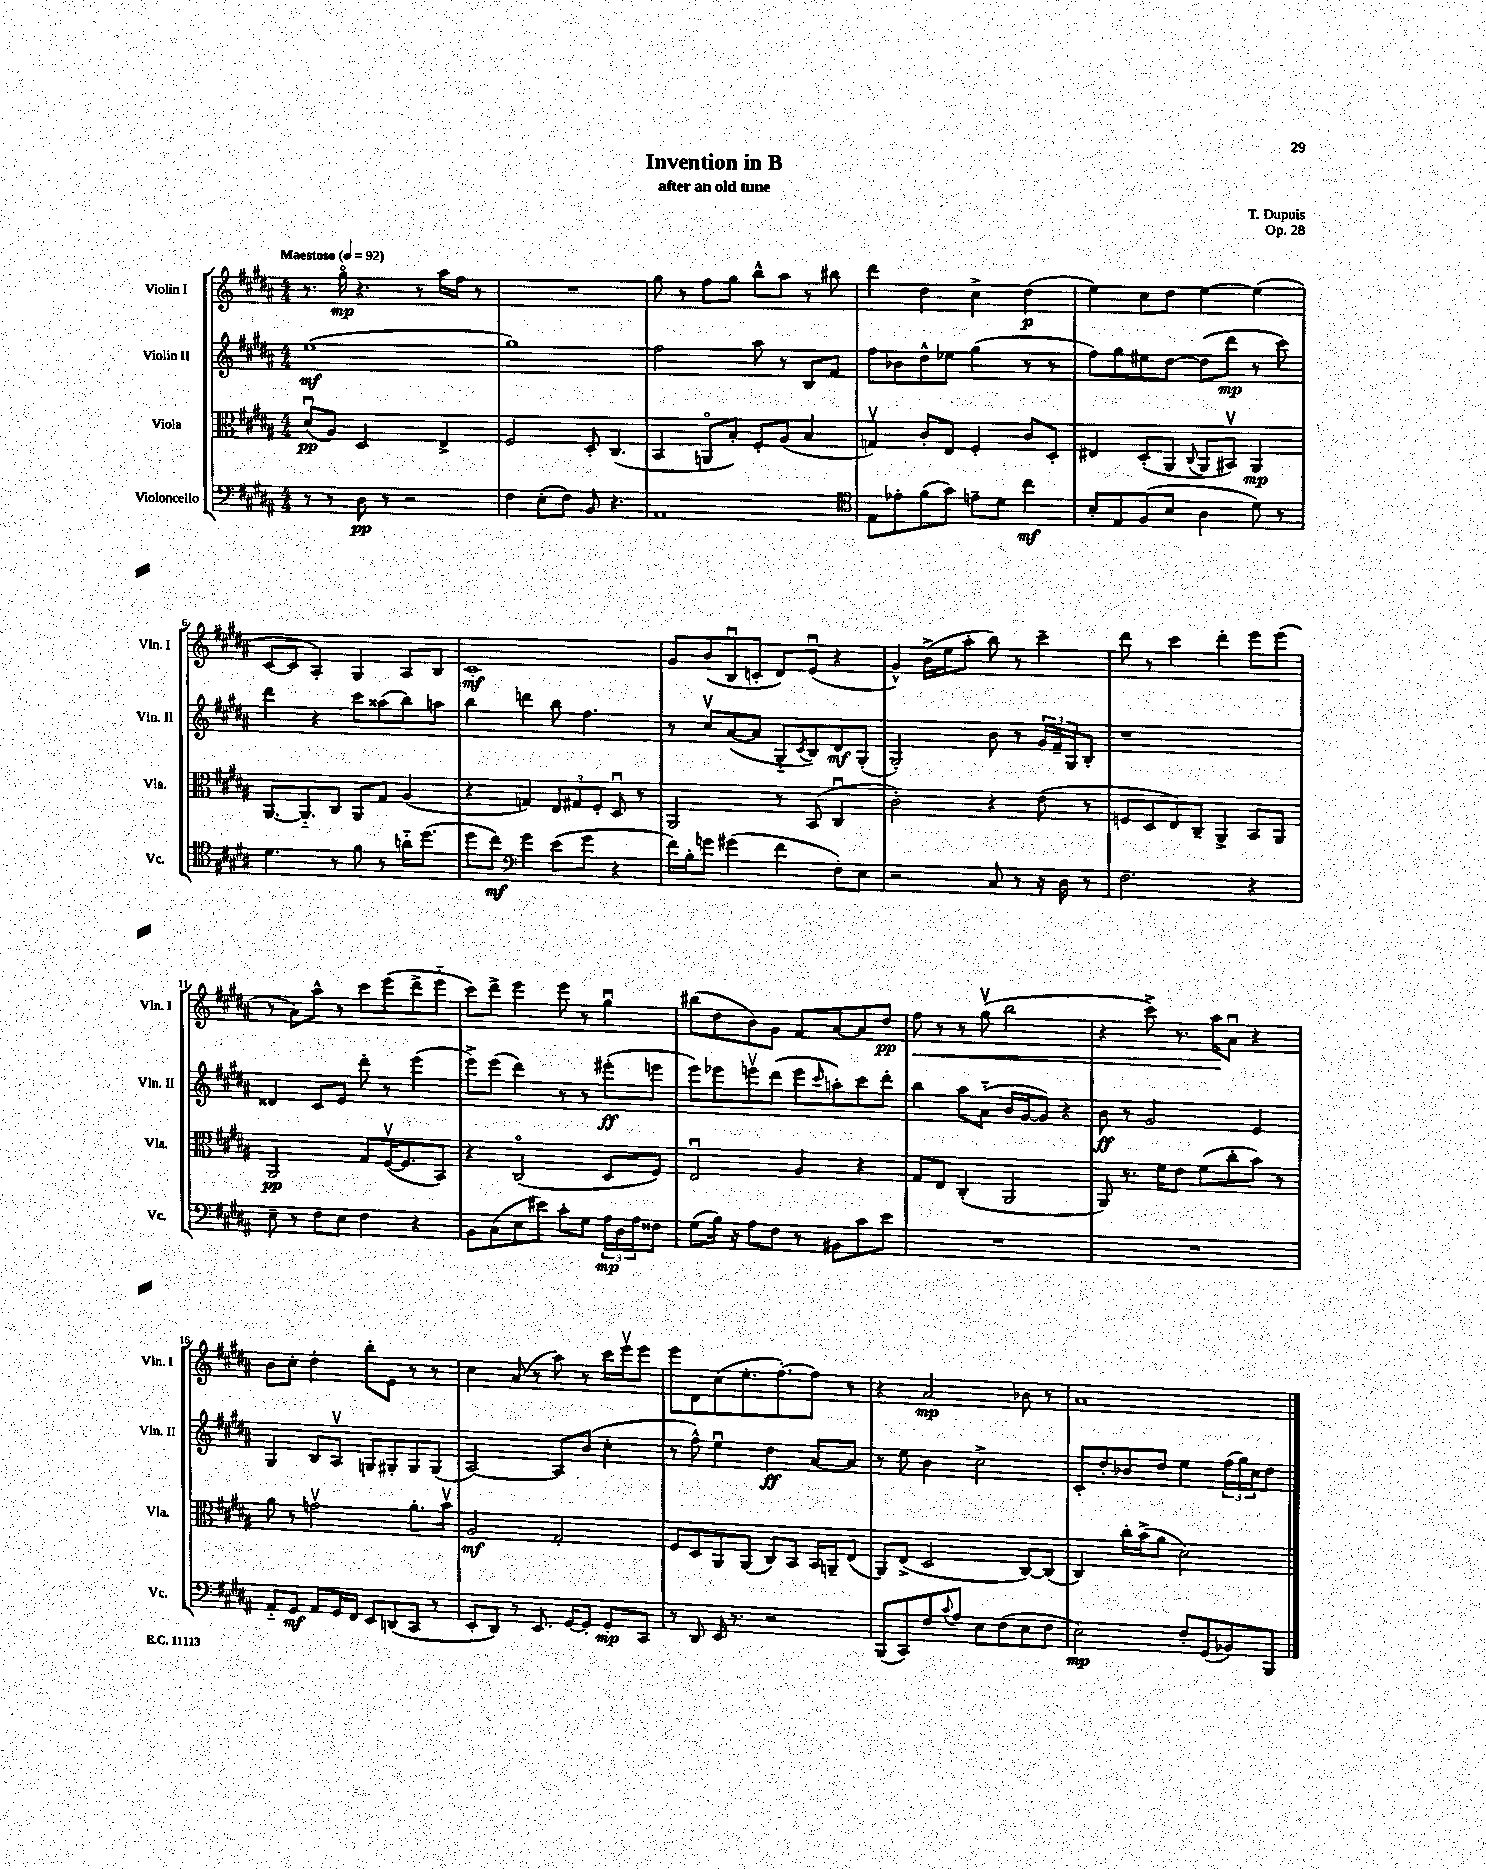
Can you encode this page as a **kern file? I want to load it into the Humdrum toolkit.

**kern	**dynam	**kern	**dynam	**kern	**dynam	**kern	**dynam
*part4	*part4	*part3	*part3	*part2	*part2	*part1	*part1
*staff4	*staff4	*staff3	*staff3	*staff2	*staff2	*staff1	*staff1
*I"Violoncello	*	*I"Viola	*	*I"Violin II	*	*I"Violin I	*
*I'Vc.	*	*I'Vla.	*	*I'Vln. II	*	*I'Vln. I	*
*clefF4	*	*clefC3	*	*clefG2	*	*clefG2	*
*k[f#c#g#d#a#]	*	*k[f#c#g#d#a#]	*	*k[f#c#g#d#a#]	*	*k[f#c#g#d#a#]	*
*M4/4	*	*M4/4	*	*M4/4	*	*M4/4	*
*MM92	*	*MM92	*	*MM92	*	*MM92	*
=1	=1	=1	=1	=1	=1	=1	=1
!	!	!	!	!	!	!LO:TX:a:B:t=Maestoso	!
8r	.	(8d#u/L	pp	(1ee	mf	8.r	.
8r	.	8A#/J)	.	.	.	.	.
.	.	.	.	.	.	16gg#\	mp
8D#\	pp	2D#/	.	.	.	4.r	.
8r	.	.	.	.	.	.	.
2r	.	.	.	.	.	.	.
.	.	.	.	.	.	8r	.
.	.	4E^/	.	.	.	16aa#\LL	.
.	.	.	.	.	.	16ff#\JJ	.
.	.	.	.	.	.	8r	.
=2	=2	=2	=2	=2	=2	=2	=2
4F#\	.	2F#/	.	1gg#)	.	1r	.
(8E'\L	.	.	.	.	.	.	.
8F#\J)	.	.	.	.	.	.	.
8BB/	.	8D#'/	.	.	.	.	.
4.r	.	(4.C#/	.	.	.	.	.
=3	=3	=3	=3	=3	=3	=3	=3
1AA#	.	4BB/	.	2ff#\	.	8gg#\	.
.	.	.	.	.	.	8r	.
.	.	8AAn/L	.	.	.	8ff#\L	.
.	.	8B'/J)	.	.	.	8gg#\J	.
.	.	8F#'/L	.	8aa#\	.	8bb^^\L	.
.	.	(8A#/J	.	8r	.	8aa#\J	.
.	.	4B/	.	8B/L	.	8r	.
.	.	.	.	8f#/J	.	8bb#X\	.
=4	=4	=4	=4	=4	=4	=4	=4
*clefC4	*	*	*	*	*	*	*
8E\L	.	4Gnv/)	.	8ff#\L	.	4ddd#\	.
8e-X'\	.	.	.	8b-X\	.	.	.
(8f#\	.	8c#'/L	.	8dd#^^\	.	4dd#\	.
8g#\J)	.	8E/J	.	8ee-X\J	.	.	.
8en~\L	.	4F#'/	.	(4gg#\	.	4cc#^\	.
8d#\J	.	.	.	.	.	.	.
4cc#\	mf	8c#/L	.	8r	.	(4dd#\	p
.	.	8D#'/J	.	8r	.	.	.
=5	=5	=5	=5	=5	=5	=5	=5
8B'/L	.	4E#X/	.	8ff#\L)	.	4ee\)	.
8E/	.	.	.	8gg#\	.	.	.
(8F#/	.	(8D#'/L	.	8ee#X\	.	8cc#\L	.
8B/J	.	8AA#/J	.	[8dd#\J	.	8dd#\J	.
.	.	8qqC#/	.	.	.	.	.
4A#\	.	8AA#/L	.	(8dd#\L]	.	[4ee\	.
.	.	8BB#Xv/J)	.	8ddd#\J	mp	.	.
8d#\)	.	4AA#/	mp	8r	.	(4ee\]	.
8r	.	.	.	8ccc#\)	.	.	.
!!LO:LB:g=z
=6	=6	=6	=6	=6	=6	=6	=6
4.d#\	.	[8.AA#/L	.	4ddd#\	.	[8c#/L	.
.	.	.	.	.	.	8c#/J]	.
.	.	8.AA#/]	.	.	.	.	.
.	.	.	.	4r	.	4A#'/)	.
8r	.	8C#/J	.	.	.	.	.
8f#\	.	8AA#/L	.	8ccc#\L	.	4G#/	.
8r	.	8G#/J	.	(8aa##X\	.	.	.
16an\KL	.	(4A#/	.	8bb\)	.	8A#/L	.
(8.dd#\J	.	.	.	.	.	.	.
.	.	.	.	8aan\J	.	8B/J	.
=7	=7	=7	=7	=7	=7	=7	=7
8dd#\L	.	4r	.	4bb\	.	1c#'	mf
8cc#\J)	mf	.	.	.	.	.	.
*clefF4	*	*	*	*	*	*	*
4g#\	.	4Gn/)	.	4dddn\	.	.	.
(8e\L	.	12E/L	.	8bb\	.	.	.
.	.	12G#X/	.	.	.	.	.
8g#\J	.	.	.	4.ff#\	.	.	.
.	.	12F#'/J	.	.	.	.	.
4r	.	8D#u/	.	.	.	.	.
.	.	8r	.	.	.	.	.
=8	=8	=8	=8	=8	=8	=8	=8
16f#\LL)	.	2AA#/	.	8r	.	8g#/L	.
16B'\J	.	.	.	.	.	.	.
8gn\J	.	.	.	8cc#v/L	.	(8b/	.
(4g#X\	.	.	.	([8a#/	.	8Bu/	.
.	.	.	.	8a#/J]	.	8cn'/J	.
4f#\	.	8r	.	8G#/L	.	8d#/L)	.
.	.	.	.	8qc#/	.	.	.
.	.	(8BB/	.	8B/)	.	(8eu/J	.
8F#'\L)	.	4C#u/	.	8d#/	mf	4r	.
8E\J	.	.	.	(8G#'/J	.	.	.
=9	=9	=9	=9	=9	=9	=9	=9
2r	.	2c#'\)	.	2G#'/)	.	4g#^^/)	.
.	.	.	.	.	.	(16b^\LL	.
.	.	.	.	.	.	16ee\J	.
.	.	.	.	.	.	8aa#'\J	.
8C#/	.	4r	.	8b\	.	8bb\)	.
8r	.	.	.	8r	.	8r	.
16r	.	(8e\	.	24g#/LL	.	4ccc#~\	.
.	.	.	.	24f#~/	.	.	.
16D#\	.	.	.	.	.	.	.
.	.	.	.	24G#/J	.	.	.
8r	.	8r	.	8B'/J	.	.	.
=10	=10	=10	=10	=10	=10	=10	=10
2.F#\	.	8Fn/L	.	1r	.	8ddd#\	.
.	.	8D#/	.	.	.	8r	.
.	.	8E/)	.	.	.	4ccc#\	.
.	.	8C#~/J	.	.	.	.	.
.	.	4AA#^/	.	.	.	4ddd#'\	.
4r	.	8BB/L	.	.	.	8eee\L	.
.	.	8AA#/J	.	.	.	(8eee\J	.
!!LO:LB:g=z
=11	=11	=11	=11	=11	=11	=11	=11
8E~\	.	2AA#/	pp	4d##X/	.	8r	.
8r	.	.	.	.	.	8a#\L)	.
8F#\L	.	.	.	8c#/L	.	8aa#^^\J	.
8E\J	.	.	.	8e/J	.	8r	.
4F#\	.	8G#/L	.	8ddd#'\	.	8ccc#\L	.
.	.	([16F#v/K	.	8r	.	(8eee\	.
.	.	8.F#/]	.	.	.	.	.
4r	.	.	.	(4eee\	.	8ddd#^\	.
.	.	8BB/J)	.	.	.	8eee\J	.
=12	=12	=12	=12	=12	=12	=12	=12
8BB\L	.	4r	.	8eee^\L)	.	8ccc#\L)	.
(8C#\	.	.	.	(8eee\J	.	8ddd#^\J	.
8E\	.	(2C#/	.	4ddd#\)	.	4eee\	.
8e#X\J)	.	.	.	.	.	.	.
8c#'\L	.	.	.	8r	.	8eee\	.
8G#\J	.	.	.	8r	.	8r	.
24A#\LL	mp	8D#/L	.	(8eee#X'\L	ff	4gg#u\	.
24D#\	.	.	.	.	.	.	.
24A#\J	.	.	.	.	.	.	.
8F##X\J	.	8F#/J)	.	8eeen\J	.	.	.
=13	=13	=13	=13	=13	=13	=13	=13
(8G#\L	.	2Eu/	.	8eee\L)	.	(8bb#X\L	.
16B\Jk)	.	.	.	8eee-X\	.	8dd#\	.
16r	.	.	.	.	.	.	.
8A#\L	.	.	.	8eeenv\	.	8b\)	.
8F#\J	.	.	.	(8ddd#\J	.	8g#\J	.
8r	.	4A#/	.	8eee\L	.	8f#/L	.
.	.	.	.	16qqccc#/	.	.	.
8BB#X\L	.	.	.	8aan'\)	.	[8a#/	.
8c#\	.	4r	.	8ccc#\	.	8a#/]	.
8e\J	.	.	.	8ddd#'\J	.	8dd#/J	pp
=14	=14	=14	=14	=14	=14	=14	=14
!	!	!	!	!	!	!	!LO:HP:b
1r	.	8G#/L	.	4bb\	.	8ff#\	<
.	.	8E/J	.	.	.	8r	.
.	.	(4C#'/	.	8aa#\L	.	8r	.
.	.	.	.	(8a#\J	.	(8gg#v\	.
.	.	2AA#/	.	16b/LL	.	2bb\	.
.	.	.	.	[16g#/J	.	.	.
.	.	.	.	8g#/J])	.	.	.
.	.	.	.	4r	.	.	.
=15	=15	=15	=15	=15	=15	=15	=15
1r	.	8AA#/)	.	8b\	ff	4r	.
.	.	8.r	.	8r	.	.	.
.	.	.	.	2g#/	.	8ccc#^\)	.
.	.	16f#\KL	.	.	.	.	.
.	.	8e\J	.	.	.	8.r	.
.	.	(8f#\L	.	.	.	.	.
.	.	.	.	.	.	16aa#\KL	.
.	.	8cc#'\	.	.	.	8a#u\J	[
.	.	8b\J)	.	4e/	.	4r	.
.	.	8r	.	.	.	.	.
!!LO:LB:g=z
=16	=16	=16	=16	=16	=16	=16	=16
8AA#/L	.	8a#\	.	4G#/	.	8b\L	.
8GG#/J	mf	8r	.	.	.	8cc#'\J	.
8AA#/L	.	2gnv\	.	8B/L	.	4dd#'\	.
16GG#/L	.	.	.	8A#v/J	.	.	.
16FF#/JJ	.	.	.	.	.	.	.
8EE/L	.	.	.	8Gn/L	.	8bb'\L	.
(8DDn/	.	.	.	8G#X'/	.	8e\J	.
8CC#/J	.	8.a#'\L	.	8G#/	.	8r	.
8r	.	.	.	(8G#/J	.	8r	.
.	.	16bv\Jk	.	.	.	.	.
=17	=17	=17	=17	=17	=17	=17	=17
8EE'/L	.	2A#/	mf	[2A#/)	.	4cc#\	.
8DD#/J)	.	.	.	.	.	.	.
8r	.	.	.	.	.	(8a#/	.
8.EE/	.	.	.	.	.	8r	.
.	.	2G#'/	.	8A#/L]	.	8aa#\)	.
[16GG#/KL	.	.	.	.	.	.	.
8GG#'/J]	.	.	.	(8b/J	.	8r	.
8GG#'/L	mp	.	.	4cc#'\	.	16ccc#\LL	.
.	.	.	.	.	.	16eeev\J	.
8CC#/J	.	.	.	.	.	8eee\J	.
=18	=18	=18	=18	=18	=18	=18	=18
8r	.	8F#/L	.	8r	.	8eee\L	.
8DD#/	.	8D#/	.	8ff#^^\)	.	8d#\	.
16EE/	.	8AA#/	.	4eeu\	.	(8cc#\	.
8.r	.	.	.	.	.	.	.
.	.	(8AA#/J	.	.	.	8.ee'\	.
2r	.	8C#/L)	.	4dd#\	ff	.	.
.	.	.	.	.	.	[8.ff#'\)	.
.	.	8BB/J	.	.	.	.	.
.	.	16BB/LL	.	[8a#/L	.	8ff#\J]	.
.	.	16AAn~/J	.	.	.	.	.
.	.	(8E/J	.	8a#/J]	.	8r	.
=19	=19	=19	=19	=19	=19	=19	=19
(8BBB/L	.	8AA#/L)	.	8r	.	4r	.
8CC#/)	.	(8E^/J	.	8ee\	.	.	.
8F#/	.	2D#/	.	4b\	.	2a#/	mp
8qqc#/	.	.	.	.	.	.	.
8A#/J	.	.	.	.	.	.	.
8E\L	.	.	.	2cc#^\	.	.	.
(8F#\	.	.	.	.	.	.	.
8E\	.	[8C#/L)	.	.	.	8b-X\	.
8F#\J	.	(8C#/J]	.	.	.	8r	.
=20	=20	=20	=20	=20	=20	=20	=20
2E\)	mp	4C#/)	.	8c#'/L	.	1a#	.
.	.	.	.	8dd#'/	.	.	.
.	.	16cc#'\LL	.	8b-X/	.	.	.
.	.	(16b^\J	.	.	.	.	.
.	.	8a#\J	.	8dd#/J	.	.	.
8F#'/L	.	2d#\)	.	4ee\	.	.	.
(8GG#/	.	.	.	.	.	.	.
8BB-X/)	.	.	.	(24ff#\LL	.	.	.
.	.	.	.	24gg#\)	.	.	.
.	.	.	.	24cc#\J	.	.	.
8BBB/J	.	.	.	8dd#\J	.	.	.
==	==	==	==	==	==	==	==
*-	*-	*-	*-	*-	*-	*-	*-
